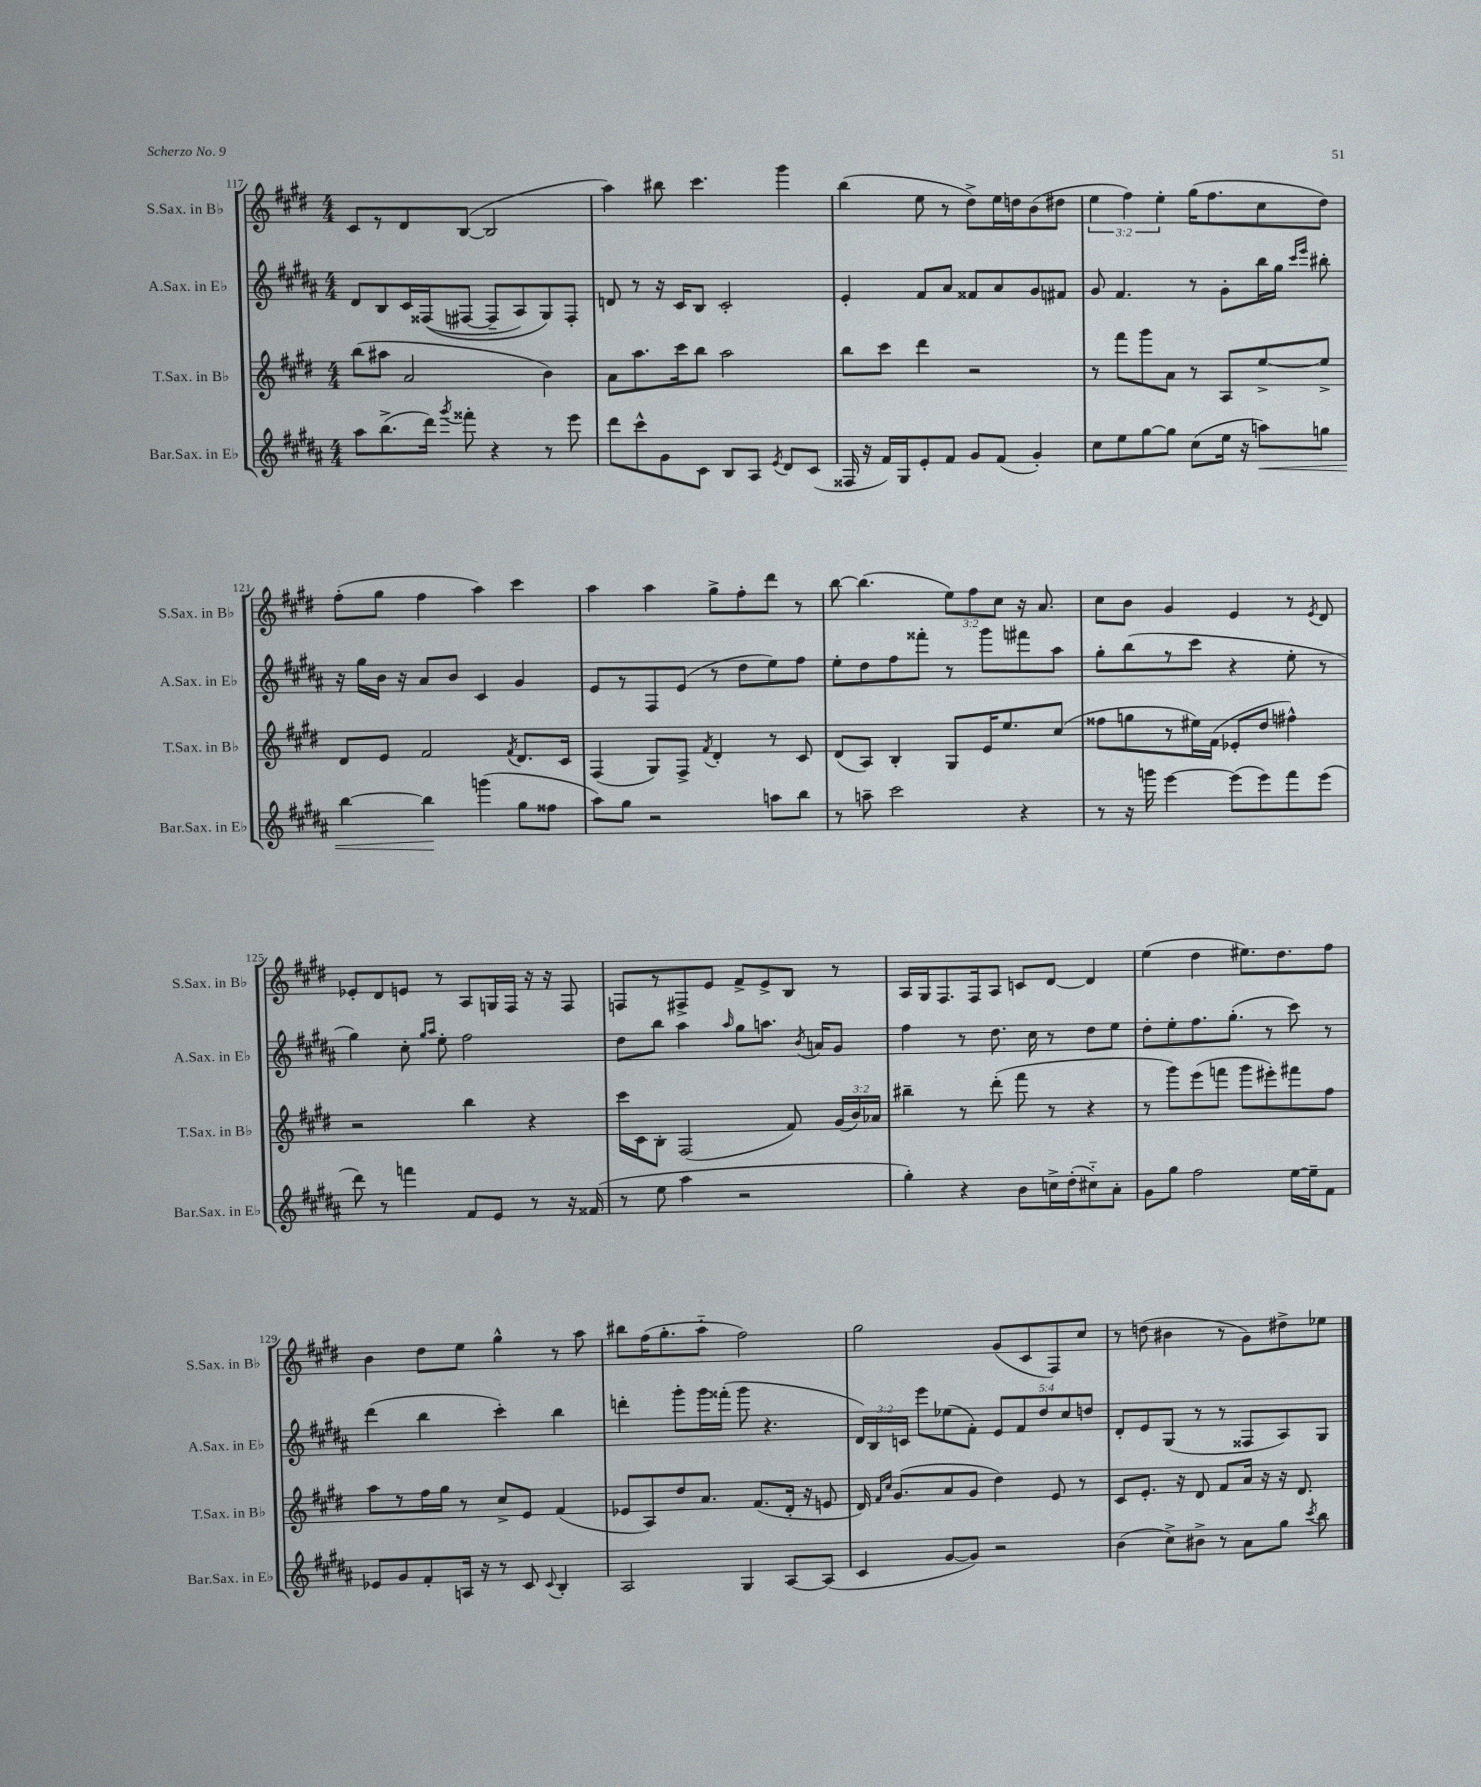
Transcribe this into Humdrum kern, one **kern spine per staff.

**kern	**kern	**kern	**kern
*staff4	*staff3	*staff2	*staff1
*clefG2	*clefG2	*clefG2	*clefG2
*k[f#c#g#d#a#]	*k[f#c#g#d#]	*k[f#c#g#d#a#]	*k[f#c#g#d#]
*M4/4	*M4/4	*M4/4	*M4/4
8aa#	(8bb	8d#	8c#
(8.bb^	8aa#	8B	8r
.	2a	16c#	8d#
16ddd#)	.	&((16F##	.
8qggg#	.	.	.
8fff##'	.	[8F#	([8B
4r	.	8F#~]	2B]
.	.	8A#)	.
8r	4b)	8G#&)	.
8eee	.	8F#'	.
=	=	=	=
8ddd#	8a	8d	4aa)
8ccc#^^	8.aa	8r	.
8g#	.	16r	8bb#
.	16ccc#	16c#	.
8c#	8bb	8B	4.ccc#
8B	2aa	2c#'	.
8A#	.	.	.
8qe	.	.	.
8d#	.	.	4ggg#
(8c#	.	.	.
=	=	=	=
16F##	8bb	4e'	(4bb
16r	.	.	.
16f#)	8ccc#	.	.
16G#	.	.	.
8e'	4ddd#	8f#	8ee
8f#	.	8a#	8r
8g#	2r	8f##	8dd#^)
(8f#	.	8a#	16ee
.	.	.	16dd
4g#')	.	8g#	(8b
.	.	8f#	8dd#
=	=	=	=
8cc#	8r	8g#	6ee
8ee	8fff#	4.f#	.
.	.	.	6ff#)
[8gg#	8ggg#	.	.
.	.	.	6ee'
8gg#]	8a	.	.
(8cc#	8r	8r	(16gg#
.	.	.	8.ff#
16ee	8A	8g#'	.
16r	.	.	.
8aa)	[8ee^	16bb	8cc#
.	.	16gg#	.
.	.	16qqccc#	.
.	.	16qqeee	.
8gg	8ee^]	8bb#'	8dd#)
=	=	=	=
[4bb	8d#	16r	(8ff#'
.	.	16gg#	.
.	8e	16b	8gg#
.	.	16r	.
4bb]	2f#	8a#	4ff#
.	.	8b	.
(4ggg	.	4c#	4aa)
.	8qf#	.	.
8gg#	8.d#	4g#	4ccc#
8ff##	.	.	.
.	16c#	.	.
=	=	=	=
8aa#)	(4F#	8e	4aa
8gg#	.	8r	.
2r	8G#)	8F#	4aa
.	8F#^	(8e	.
.	8qf#	.	.
.	4d#'	8r	8gg#^
.	.	8dd#	8ff#'
8aa	8r	8ee)	8ddd#
8bb	8c#	8ff#	8r
=	=	=	=
8r	(8d#	8ee'	[8bb
8aa~	8A)	8dd#	(4.bb]
2ccc#	4B'	8ff#	.
.	.	8fff##'	.
.	8G#	8r	12ee)
.	.	.	12ff#
.	16e	8ggg#	.
.	.	.	12cc#
.	8.ee	.	.
4r	.	8fff#	16r
.	.	.	8.a
.	(8cc#	8aa#	.
=	=	=	=
8r	8ff##	8gg#'	8cc#
16r	8gg	(8bb	8b
16ggg	.	.	.
[4eee	8r	8r	4g#
.	16ee#)	8ccc#	.
.	(16f#	.	.
(8eee]	8e-'	4r	4e
8eee)	8dd#	.	.
8fff#	4ff#^^)	8ee'	8r
.	.	.	8qe
(8eee	.	8r	8d#
=	=	=	=
8ddd#)	2r	4gg#)	8e-'
8r	.	.	8d#
4fff	.	8cc#'	8e
.	.	16qqgg#	.
.	.	16qqaa#	.
.	.	8ee'	8r
8f#	4bb	2ff#	8A
8e	.	.	16G
.	.	.	16F#
8r	4r	.	16r
.	.	.	16r
16r	.	.	8F#
(16f##	.	.	.
=	=	=	=
8r	16ccc#	8dd#	8F
.	16c#	.	.
8ee	8B'	8bb	8r
4aa#	(2F#	4aa#	8F#^
.	.	.	8e
.	.	16qqaa#	.
2r	.	8gg#	8f#^
.	.	8.aa	8e^
.	8f#)	.	8B
.	.	8qb	.
.	.	16a	.
.	(24g#	8g#	8r
.	24b)	.	.
.	24a-	.	.
=	=	=	=
4gg#')	4bb#~	4ff#	16A
.	.	.	16G#
.	.	.	8.F#
4r	8r	8r	.
.	.	.	16F#
.	(8ddd#'	8.dd#	8A
8b	8fff#	.	8c
.	.	16cc#	.
16cc^	8r	8r	[8d#
(16dd#'	.	.	.
8cc#'~)	4r	8dd#	4d#]
8a#'	.	8ee	.
=	=	=	=
8g#	8r	8dd#'	(4ee
8gg#	8ggg#)	8ee'	.
2ff#	(8eee	8.ff#	4dd#
.	8fff	.	.
.	.	(8.gg#'	.
.	8ggg#	.	8.ee#)
.	8eee#')	8r	.
.	.	.	8.dd#
[16ee	8fff#	8ccc#)	.
16ee~]	.	.	.
8f#	8ff#	8r	8ff#
=	=	=	=
8e-	8aa	(4ddd#	4b
8g#	8r	.	.
8f#'	16ff#	4bb	8dd#
.	16gg#	.	.
16A	8r	.	8ee
16r	.	.	.
8r	8cc#^	4ccc#')	4gg#^^
8c#	8e	.	.
8qqc#	.	.	.
4B'	(4f#	4bb	8r
.	.	.	8aa
=	=	=	=
2A#	8e-	4ddd'	8bb#
.	8A)	.	(16ff#
.	.	.	8.gg#'
.	8dd#	8ggg#'	.
.	8.a	16ggg#	8aa'~
.	.	(16fff##'	.
4G#	.	8ggg#	2ff#)
.	(8.f#	.	.
.	.	4.r	.
[8A#	16d#'	.	.
.	16r	.	.
(8A#]	8e	.	.
=	=	=	=
4c#	16d#)	24d#)	2gg#
.	.	24B	.
.	16qqf#	.	.
.	16qqcc#	.	.
.	(8.g#	.	.
.	.	24c	.
.	.	8eee	.
[8g#	8a	(8ee-	.
8g#])	8g#	8f#')	.
2r	4dd#)	10e	(8g#
.	.	10f#	.
.	.	.	8c#
.	.	10dd#	.
.	8e	.	8F#)
.	.	10cc#	.
.	8r	.	8cc#
.	.	10dd	.
=	=	=	=
(4b	8c#	8d#'	8r
.	8.e'	8e	(8dd
8cc#^)	.	(8G#	4b#
.	16r	.	.
8b#^	8d#	8r	.
8r	8f#	8r	8r
8a#	16a	8F##	8g#)
.	16r	.	.
8gg#	16r	8A#)	8dd#^
.	8.d#	.	.
8qccc#	.	.	.
8bb	.	8G#	8ee-
==	==	==	==
*-	*-	*-	*-
